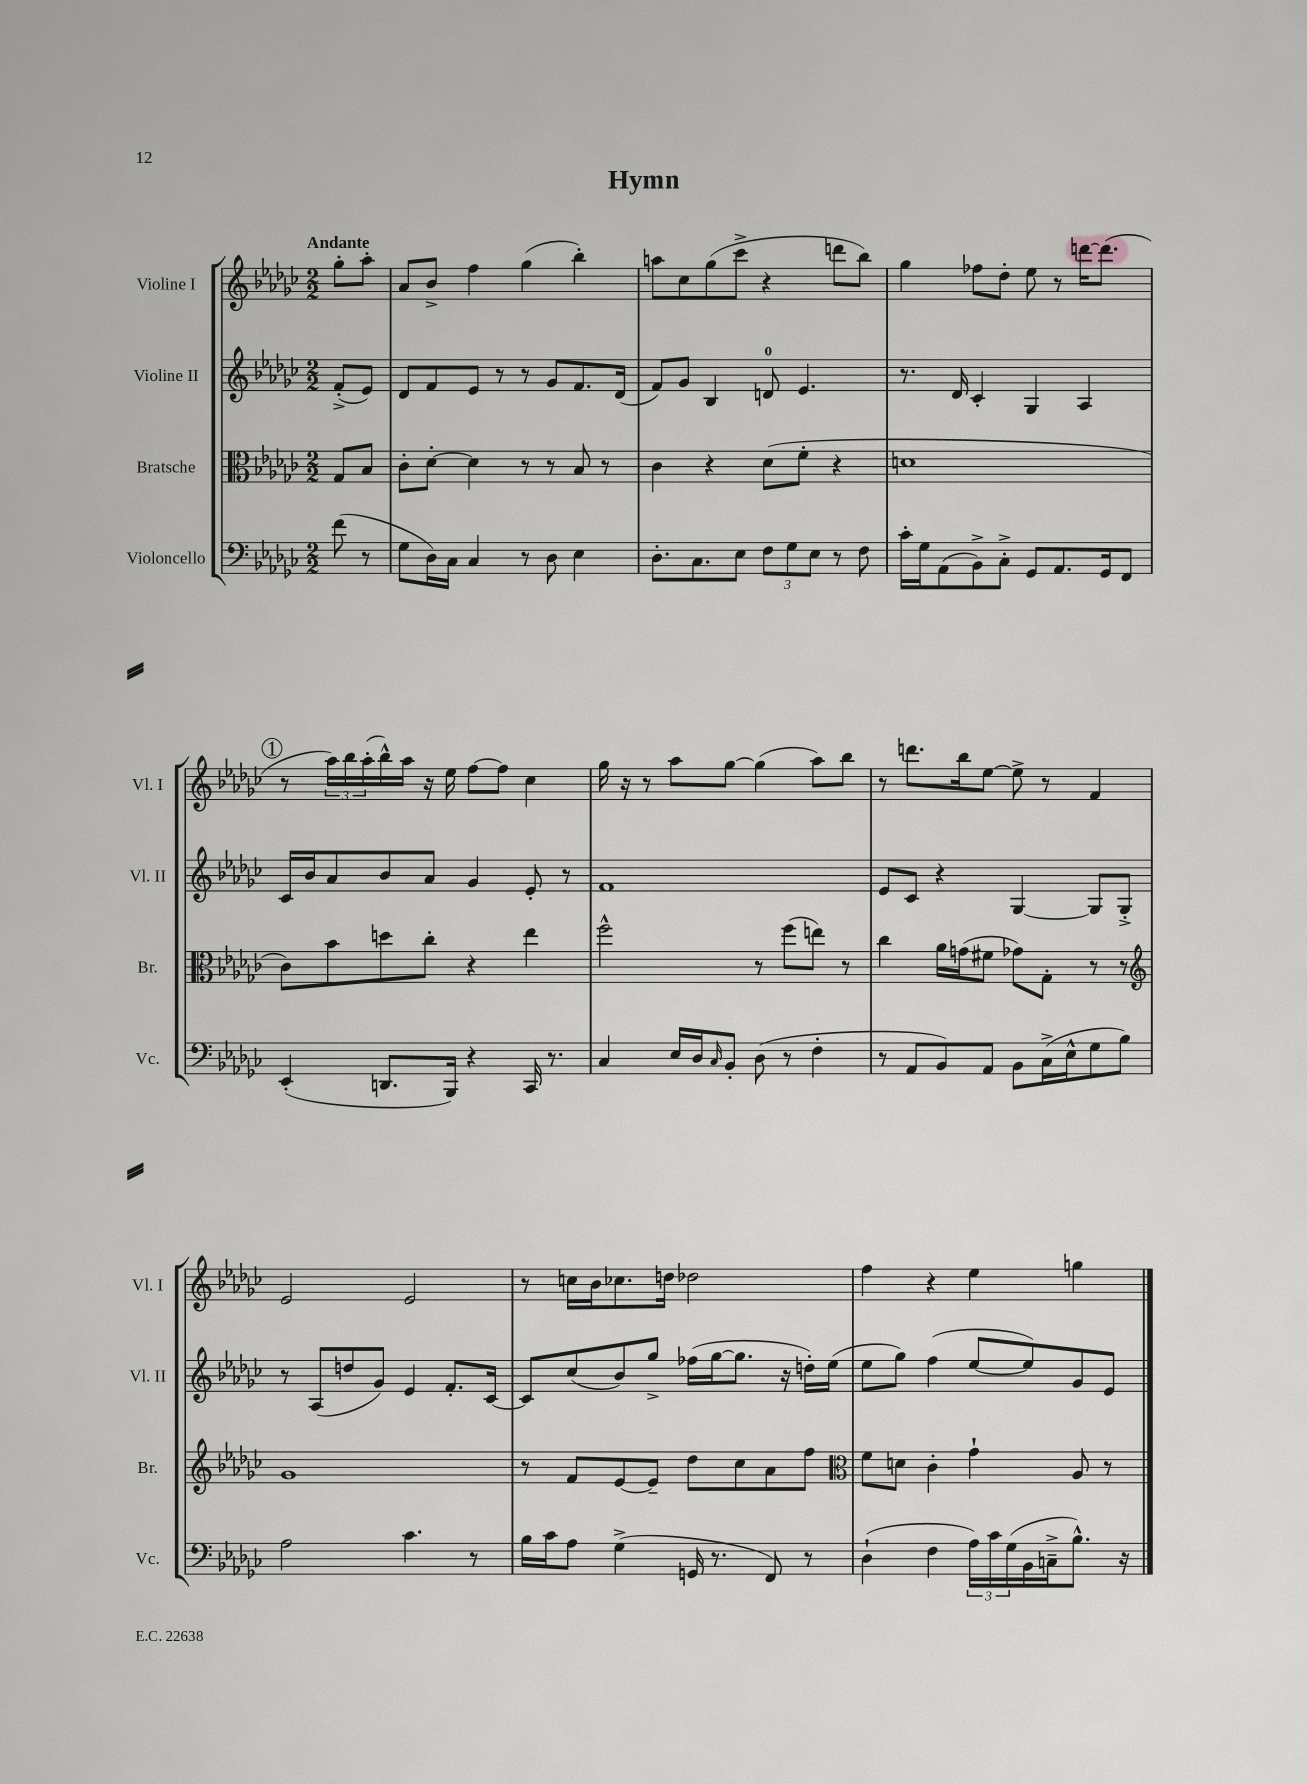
\header { title = "Hymn" }
<<
\new StaffGroup <<
\new Staff = "s0" \with { instrumentName = "Violine I" shortInstrumentName = "Vl. I" } {
    \clef treble \key ges \major \numericTimeSignature \time 2/2 \partial 4 \tempo "Andante"
    ges''8-. aes''8-. |
    aes'8 bes'8-> f''4 ges''4( bes''4-.) |
    a''8 ces''8 ges''8( ces'''8-> r4 d'''8 bes''8) |
    ges''4 fes''8 des''8-. ees''8 r8 d'''16~ d'''8.( |
    \mark \markup { \circle "1" } r8 \tuplet 3/2 { aes''16) bes''16 aes''16-.( } bes''16-^) aes''16 r16 ees''16 f''8~ f''8 ces''4 |
    ges''16 r16 r8 aes''8 ges''8~ ges''4( aes''8) bes''8 |
    r8 d'''8. bes''16 ees''8~ ees''8-> r8 f'4 |
    ees'2 ees'2 |
    r8 c''16 bes'16 ces''8. d''16 des''2 |
    f''4 r4 ees''4 g''4 \bar "|." |
}
\new Staff = "s1" \with { instrumentName = "Violine II" shortInstrumentName = "Vl. II" } {
    \clef treble \key ges \major \numericTimeSignature \time 2/2 \partial 4
    f'8-.->( ees'8) |
    des'8 f'8 ees'8 r8 r8 ges'8 f'8. des'16( |
    f'8) ges'8 bes4 d'8-0 ees'4. |
    r8. des'16 ces'4-. ges4 aes4 |
    \mark \markup { \circle "1" } ces'16 bes'16 aes'8 bes'8 aes'8 ges'4 ees'8-. r8 |
    f'1 |
    ees'8 ces'8 r4 ges4~ ges8 ges8-.-> |
    r8 aes8( d''8 ges'8) ees'4 f'8.-. ces'16~ |
    ces'8 ces''8( bes'8) ges''8-> fes''16( ges''16~ ges''8. r16 d''16-.) ees''16( |
    ees''8 ges''8) f''4( ees''8~ ees''8) ges'8 ees'8 \bar "|." |
}
\new Staff = "s2" \with { instrumentName = "Bratsche" shortInstrumentName = "Br." } {
    \clef alto \key ges \major \numericTimeSignature \time 2/2 \partial 4
    ges8 bes8 |
    ces'8-. des'8~-. des'4 r8 r8 bes8 r8 |
    ces'4 r4 des'8( f'8-. r4 |
    d'1 |
    \mark \markup { \circle "1" } ces'8) bes'8 d''8 ces''8-. r4 ees''4 |
    f''2-^ r8 f''8( e''8) r8 |
    ces''4 aes'16 g'16( fis'8 ges'8) ges8-. r8 r8 |
    \clef treble ges'1 |
    r8 f'8 ees'8~ ees'8-- des''8 ces''8 aes'8 f''8 |
    \clef alto f'8 d'8 ces'4-. ges'4-! aes8 r8 \bar "|." |
}
\new Staff = "s3" \with { instrumentName = "Violoncello" shortInstrumentName = "Vc." } {
    \clef bass \key ges \major \numericTimeSignature \time 2/2 \partial 4
    f'8( r8 |
    ges8 des16) ces16 ces4 r8 des8 ees4 |
    des8.-. ces8. ees8 \tuplet 3/2 { f8 ges8 ees8 } r8 f8 |
    ces'16-. ges16 aes,8( bes,8->) ces8-.-> ges,8 aes,8. ges,16 f,8 |
    \mark \markup { \circle "1" } ees,4-.( d,8. bes,,16) r4 ces,16 r8. |
    ces4 ees16 des16 \grace { ces16 } bes,8-. des8( r8 f4-. |
    r8 aes,8 bes,8) aes,8 bes,8 ces16->( ees16-^ ges8 bes8) |
    aes2 ces'4. r8 |
    bes16 ces'16 aes8 ges4->( g,16 r8. f,8) r8 |
    des4-!( f4 \tuplet 3/2 { aes16) ces'16 ges16( } bes,16 c16---> bes8.-^) r16 \bar "|." |
}
>>
>>
\layout { \context { \Score \remove "Bar_number_engraver" } }
